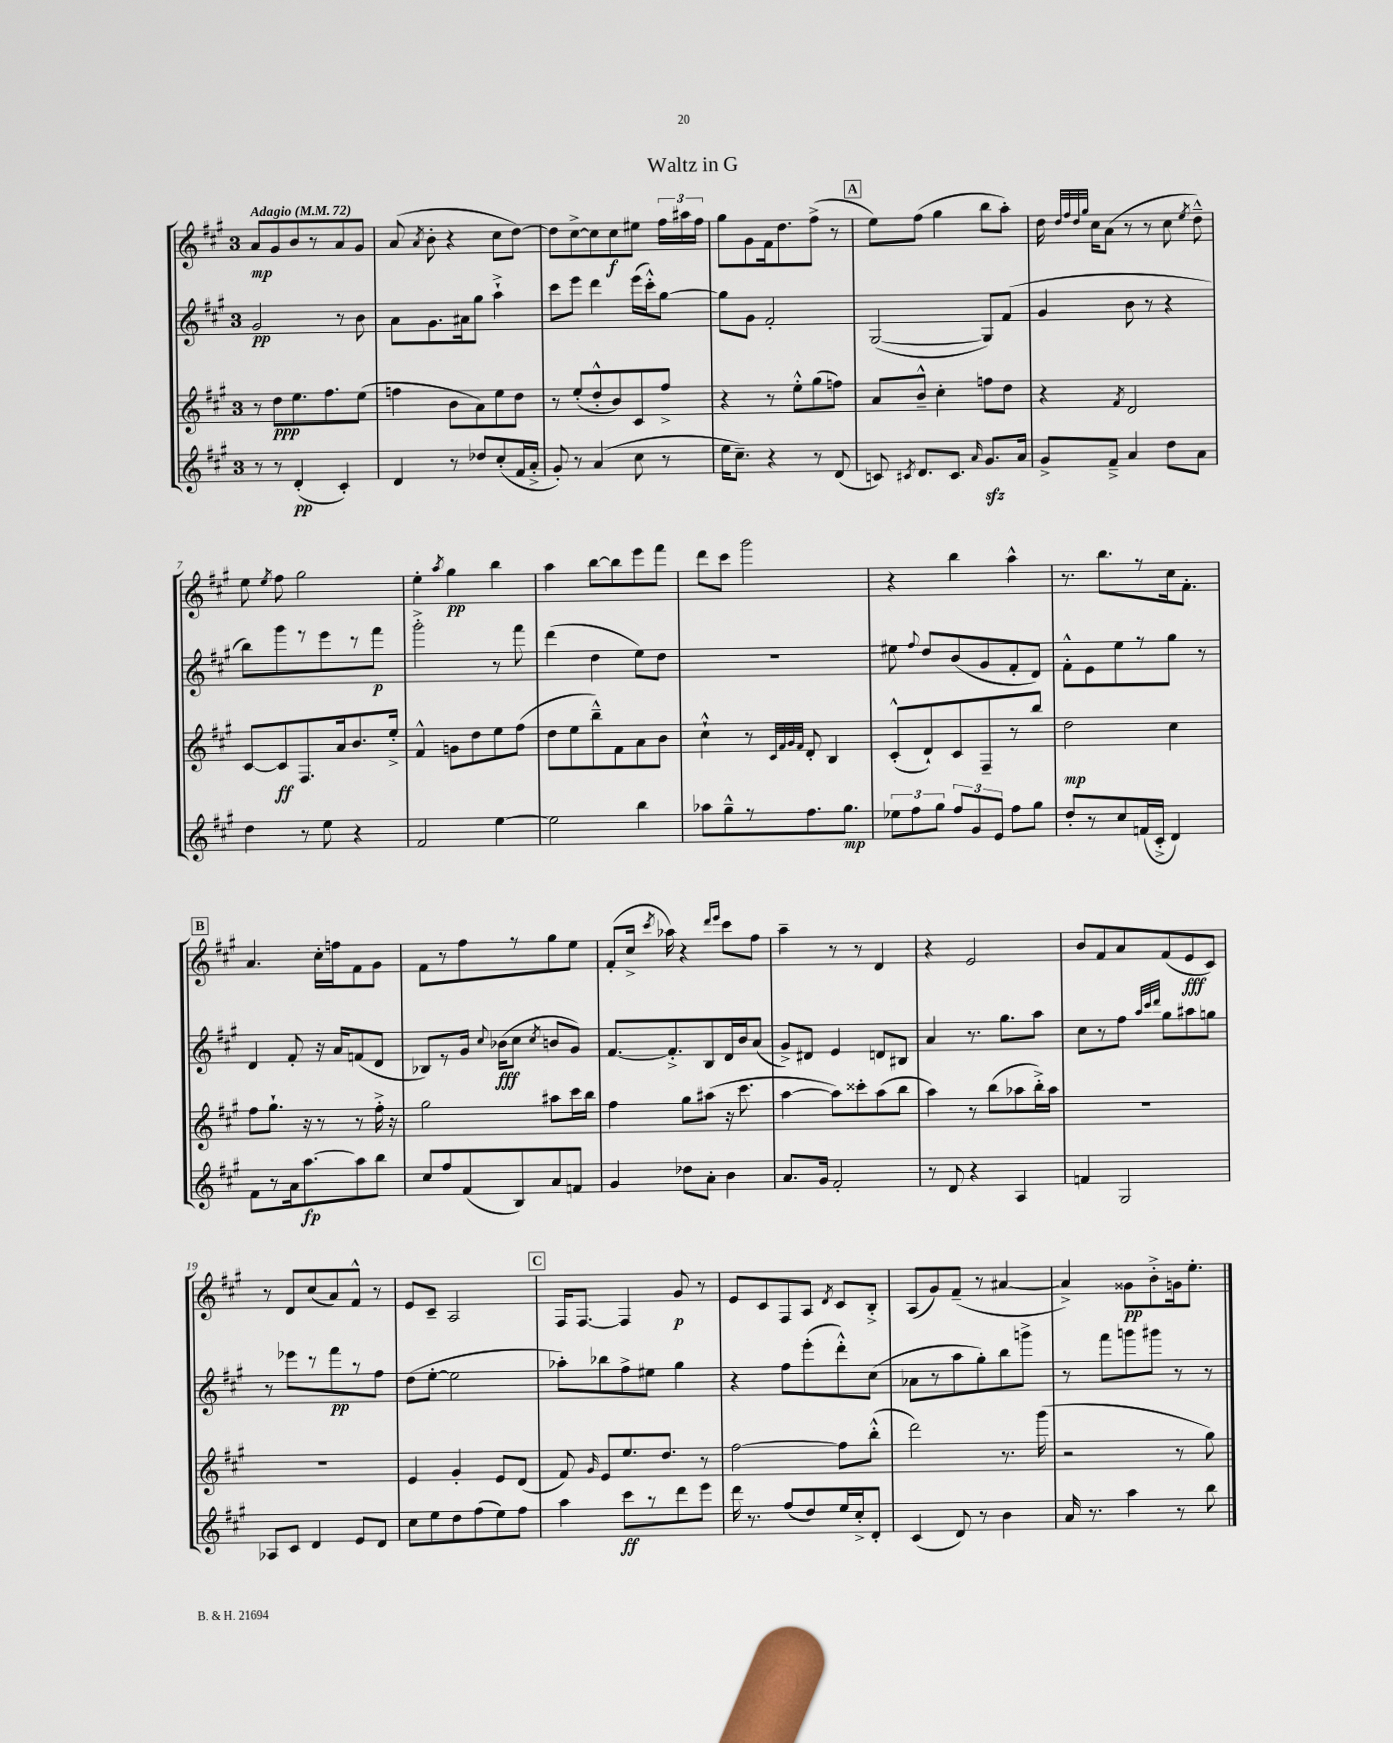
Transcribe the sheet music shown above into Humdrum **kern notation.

**kern	**dynam	**kern	**dynam	**kern	**dynam	**kern	**dynam
*part4	*part4	*part3	*part3	*part2	*part2	*part1	*part1
*staff4	*staff4	*staff3	*staff3	*staff2	*staff2	*staff1	*staff1
*clefG2	*	*clefG2	*	*clefG2	*	*clefG2	*
*k[f#c#g#]	*	*k[f#c#g#]	*	*k[f#c#g#]	*	*k[f#c#g#]	*
*M3/4	*	*M3/4	*	*M3/4	*	*M3/4	*
*MM72	*	*MM72	*	*MM72	*	*MM72	*
=1	=1	=1	=1	=1	=1	=1	=1
!	!	!	!	!	!	!LO:TX:a:B:t=Adagio	!
8r	.	8r	.	2g#/	pp	8a/L	mp
8r	.	8dd\L	ppp	.	.	8g#/	.
(4d'/	pp	8.ee\	.	.	.	8b/	.
.	.	.	.	.	.	8r	.
.	.	8.ff#\	.	.	.	.	.
4c#'/)	.	.	.	8r	.	8a/	.
.	.	(8ee\J	.	8b\	.	8g#/J	.
=2	=2	=2	=2	=2	=2	=2	=2
4d/	.	4ffn\	.	8a\L	.	(8a/	.
.	.	.	.	.	.	8qa/	.
.	.	.	.	8.g#\	.	8b'\	.
8r	.	8b\L	.	.	.	4r	.
.	.	.	.	16a#X\k	.	.	.
8dd-X/L	.	8a\)	.	8gg#\J	.	.	.
(8cc#'/	.	8ee\	.	4aa`^\	.	8cc#\L	.
16f#/L	.	8dd\J	.	.	.	[8dd\J)	.
16a'^/JJ	.	.	.	.	.	.	.
=3	=3	=3	=3	=3	=3	=3	=3
8g#'/)	.	8r	.	8ccc#\L	.	8dd\L]	.
8r	.	(8ee'/L	.	8eee\J	.	[8cc#^\	.
(4a/	.	8dd'^^/	.	4ddd\	.	8cc#\]	.
.	.	8b/)	.	.	.	8cc#\	f
8cc#\	.	8c#/	.	(16eee\LL	.	8ee#X\J	.
.	.	.	.	16ccc#'^^\J)	.	.	.
8r	.	8ff#^/J	.	[8gg#\J	.	24ff#\LL	.
.	.	.	.	.	.	24aa#X\	.
.	.	.	.	.	.	24ff#\JJ	.
=4	=4	=4	=4	=4	=4	=4	=4
16ee\KL	.	4r	.	8gg#\L]	.	8gg#\L	.
8.cc#~\J)	.	.	.	.	.	.	.
.	.	.	.	8g#\J	.	8g#\	.
4r	.	8r	.	2f#'/	.	16f#\k	.
.	.	.	.	.	.	8.dd\	.
.	.	8ee'^^\L	.	.	.	.	.
8r	.	(8gg#\	.	.	.	(8ff#^\J	.
(8d/	.	8ffn\J)	.	.	.	8r	.
!!LO:REH:place=s1:t=A
=5	=5	=5	=5	=5	=5	=5	=5
8cn/)	.	8a/L	.	([2G#/	.	8ee\L)	.
8qc#X/	.	.	.	.	.	.	.
8.d/L	.	8b~^^/J	.	.	.	(8ff#\J	.
.	.	4cc#'\	.	.	.	4gg#\	.
8.c#/J	.	.	.	.	.	.	.
16qqa/	.	.	.	.	.	.	.
8.g#zz/L	.	8ffn\L	.	8G#/L])	.	8bb\L	.
.	.	8dd\J	.	(8f#/J	.	8aa'\J)	.
16a/Jk	.	.	.	.	.	.	.
=6	=6	=6	=6	=6	=6	=6	=6
8g#^/L	.	4r	.	4g#/	.	16dd\	.
.	.	.	.	.	.	32qqdd/LLL	.
.	.	.	.	.	.	32qqff#/	.
.	.	.	.	.	.	32qqdd/	.
.	.	.	.	.	.	32qqgg#/JJJ	.
.	.	.	.	.	.	16cc#\KL	.
8f#~^/J	.	.	.	.	.	(8a\J	.
.	.	8qf#/	.	.	.	.	.
4a/	.	2d/	.	8b\	.	8r	.
.	.	.	.	8r	.	8r	.
8dd\L	.	.	.	4r	.	8cc#\	.
.	.	.	.	.	.	8qee/	.
8a\J	.	.	.	.	.	8dd~^^\)	.
!!LO:LB:g=z
=7	=7	=7	=7	=7	=7	=7	=7
4dd\	.	[8c#/L	.	8bb\L)	.	8ee\	.
.	.	.	.	.	.	8qee/	.
.	.	8c#/]	ff	8ggg#\	.	8ff#\	.
8r	.	8.F#/	.	8r	.	2gg#\	.
8ee\	.	.	.	8eee\	.	.	.
.	.	16a/k	.	.	.	.	.
4r	.	8.b/	.	8r	.	.	.
.	.	.	.	8fff#\J	p	.	.
.	.	16ee'^/Jk	.	.	.	.	.
=8	=8	=8	=8	=8	=8	=8	=8
2f#/	.	4f#^^/	.	2ggg#'^\	.	4ee'\	.
.	.	.	.	.	.	8qaa/	.
.	.	8gn\L	.	.	.	4gg#\	pp
.	.	8dd\	.	.	.	.	.
[4ee\	.	8ee\	.	8r	.	4bb\	.
.	.	(8ff#\J	.	8fff#\	.	.	.
=9	=9	=9	=9	=9	=9	=9	=9
2ee\]	.	8dd\L	.	(4ddd\	.	4aa\	.
.	.	8ee\	.	.	.	.	.
.	.	8bb~^^\)	.	4dd\	.	[8bb\L	.
.	.	8f#\	.	.	.	8bb\]	.
4bb\	.	8a\	.	8ee\L)	.	8eee\	.
.	.	8b\J	.	8dd\J	.	8fff#\J	.
=10	=10	=10	=10	=10	=10	=10	=10
8aa-X\L	.	4cc#`^^\	.	2.r	.	8ddd\L	.
8gg#~^^\	.	.	.	.	.	8ccc#\J	.
8r	.	8r	.	.	.	2ggg#\	.
.	.	32qqc#/LLL	.	.	.	.	.
.	.	32qqf#/	.	.	.	.	.
.	.	32qqg#/	.	.	.	.	.
.	.	32qqf#/JJJ	.	.	.	.	.
8.ff#\	.	8d'/	.	.	.	.	.
.	.	4B/	.	.	.	.	.
8.gg#\J	mp	.	.	.	.	.	.
=11	=11	=11	=11	=11	=11	=11	=11
12ee-X\L	.	(8c#'^^/L	.	8ee#X\	.	4r	.
12ff#\	.	.	.	.	.	.	.
.	.	.	.	8qqff#/	.	.	.
.	.	8d`/)	.	8dd/L	.	.	.
12gg#\J	.	.	.	.	.	.	.
12ff#/L	.	8c#/	.	(8b/	.	4bb\	.
12g#/	.	.	.	.	.	.	.
.	.	8F#~/	.	8g#/	.	.	.
12e/J	.	.	.	.	.	.	.
8ff#\L	.	8r	.	8f#'/	.	4aa^^\	.
8gg#\J	.	8bb/J	.	8d/J)	.	.	.
=12	=12	=12	=12	=12	=12	=12	=12
8dd'/L	.	2dd\	mp	8f#'^^\L	.	8.r	.
8r	.	.	.	8e\	.	.	.
.	.	.	.	.	.	8.bb\L	.
8cc#/	.	.	.	8ee\	.	.	.
(16fn/L	.	.	.	8r	.	8r	.
16c#'^/JJ	.	.	.	.	.	.	.
4d/)	.	4cc#\	.	8gg#\J	.	16cc#\k	.
.	.	.	.	.	.	8.f#'\J	.
.	.	.	.	8r	.	.	.
!!LO:LB:g=z
!!LO:REH:place=s1:t=B
=13	=13	=13	=13	=13	=13	=13	=13
8f#\L	.	8ff#\L	.	4d/	.	4.a/	.
8r	.	8.gg#`\J	.	.	.	.	.
16a\k	.	.	.	8f#'/	.	.	.
[8.aa\	fp	16r	.	.	.	.	.
.	.	8r	.	16r	.	16cc#'\LL	.
.	.	.	.	16a/KL	.	16ffn\J	.
8aa\]	.	8r	.	(8fn/	.	8f#\	.
8bb\J	.	16ff#'^\	.	8d/J	.	8g#\J	.
.	.	16r	.	.	.	.	.
=14	=14	=14	=14	=14	=14	=14	=14
8cc#/L	.	2gg#\	.	8B-X/L)	.	8f#\L	.
8ff#/	.	.	.	8r	.	8r	.
(8f#/	.	.	.	16g#/Jk	.	8ff#\	.
.	.	.	.	8qqcc#/	.	.	.
.	.	.	.	(16b-X\KL	fff	.	.
8B/)	.	.	.	8cc#\J	.	8r	.
.	.	.	.	8qcc#/	.	.	.
8a/	.	8aa#X\L	.	8bn/L	.	8gg#\	.
8fn/J	.	16ccc#\L	.	8g#/J)	.	8ee\J	.
.	.	16bb\JJ	.	.	.	.	.
=15	=15	=15	=15	=15	=15	=15	=15
4g#/	.	4ff#\	.	[8.f#/L	.	(8f#'/L	.
.	.	.	.	.	.	16cc#^/Jk	.
.	.	.	.	.	.	8qccc#/	.
.	.	.	.	8.f#'^/]	.	16aa-X\)	.
8dd-X\L	.	8gg#\L	.	.	.	4r	.
8a'\J	.	(8aa#X\J	.	8B/	.	.	.
.	.	.	.	.	.	16qqddd/LL	.
.	.	.	.	.	.	16qqeee/JJ	.
4b\	.	16r	.	16d/L	.	8ccc#\L	.
.	.	8.ccc#\	.	16b/J	.	.	.
.	.	.	.	(8a/J	.	8ff#\J	.
=16	=16	=16	=16	=16	=16	=16	=16
8.a/L	.	[4aa\	.	8g#^/L)	.	4aa~\	.
.	.	.	.	8d#X/J	.	.	.
16g#/Jk	.	.	.	.	.	.	.
2f#'/	.	8aa\L])	.	4e/	.	8r	.
.	.	8ccc##X'\	.	.	.	8r	.
.	.	(8aa\	.	8dn/L	.	4d/	.
.	.	8bb\J	.	8B#X/J	.	.	.
=17	=17	=17	=17	=17	=17	=17	=17
8r	.	4aa\)	.	4a/	.	4r	.
8d/	.	.	.	.	.	.	.
4r	.	8r	.	8.r	.	2e/	.
.	.	(8bb\L	.	.	.	.	.
.	.	.	.	8.gg#\L	.	.	.
4A/	.	8aa-X\	.	.	.	.	.
.	.	16bb'^\L)	.	8aa\J	.	.	.
.	.	16aa-\JJ	.	.	.	.	.
=18	=18	=18	=18	=18	=18	=18	=18
4fn/	.	2.r	.	8cc#\L	.	8b/L	.
.	.	.	.	8r	.	8f#/	.
2G#/	.	.	.	8ff#\J	.	8a/	.
.	.	.	.	32qqaa/LLL	.	.	.
.	.	.	.	32qqccc#/	.	.	.
.	.	.	.	32qqddd/JJJ	.	.	.
.	.	.	.	8gg#\L	.	(8f#/	.
.	.	.	.	8aa#X\	.	8e/	fff
.	.	.	.	8ggn\J	.	8c#/J)	.
!!LO:LB:g=z
=19	=19	=19	=19	=19	=19	=19	=19
8A-X/L	.	2.r	.	8r	.	8r	.
8c#/J	.	.	.	8eee-X\L	.	8d/L	.
4d/	.	.	.	8r	.	(8cc#/	.
.	.	.	.	8fff#\	pp	8a/)	.
8e/L	.	.	.	8r	.	8f#^^/J	.
8d/J	.	.	.	8ff#\J	.	8r	.
=20	=20	=20	=20	=20	=20	=20	=20
8cc#\L	.	4e/	.	(8dd\L	.	8e/L	.
8ee\	.	.	.	[8ee'\J	.	8c#~/J	.
8dd\	.	4g#'/	.	2ee\]	.	2A/	.
(8ff#\	.	.	.	.	.	.	.
8ee\)	.	8e/L	.	.	.	.	.
8ff#\J	.	(8d/J	.	.	.	.	.
!!LO:REH:place=s1:t=C
=21	=21	=21	=21	=21	=21	=21	=21
4aa\	.	8f#/)	.	8aa-X'\L)	.	16F#/KL	.
.	.	.	.	.	.	[8.F#/J	.
.	.	16qqg#/	.	.	.	.	.
.	.	8e/L	.	8bb-X\	.	.	.
8ccc#\L	ff	8.ee/	.	8ff#^\	.	4F#/]	.
8r	.	.	.	8ee#X\J	.	.	.
.	.	8.dd/J	.	.	.	.	.
8ddd\	.	.	.	4gg#\	.	8g#/	p
8eee\J	.	8r	.	.	.	8r	.
=22	=22	=22	=22	=22	=22	=22	=22
16ddd\	.	[2ff#\	.	4r	.	8e/L	.
8.r	.	.	.	.	.	.	.
.	.	.	.	.	.	8c#/	.
(8ff#/L	.	.	.	8ff#\L	.	8F#/	.
8dd/)	.	.	.	(8eee'\	.	8A/J	.
.	.	.	.	.	.	8qd/	.
16ee/L	.	8ff#\L]	.	8ddd'^^\)	.	8c#/L	.
16cc#'^/J	.	.	.	.	.	.	.
8d'/J	.	(8bb'^^\J	.	(8cc#\J	.	8B'^/J	.
=23	=23	=23	=23	=23	=23	=23	=23
(4c#/	.	2ddd\)	.	8a-X\L	.	(8A/L	.
.	.	.	.	8r	.	8g#/)	.
8d/)	.	.	.	8aa\	.	(8f#~/J	.
8r	.	.	.	8gg#'\)	.	8r	.
4b\	.	8.r	.	8bb\	.	[4a#X/	.
.	.	.	.	8gggn^\J	.	.	.
.	.	(16ggg#\	.	.	.	.	.
=24	=24	=24	=24	=24	=24	=24	=24
16a/	.	2r	.	8r	.	4a#^/])	.
8.r	.	.	.	.	.	.	.
.	.	.	.	8fff#\L	.	.	.
4aa\	.	.	.	8gggn\	.	8g##X\L	pp
.	.	.	.	8ggg#X\J	.	8b'^\	.
8r	.	8r	.	8r	.	16gn\k	.
.	.	.	.	.	.	8.ee'\J	.
8bb\	.	8gg#\)	.	8r	.	.	.
==	==	==	==	==	==	==	==
*-	*-	*-	*-	*-	*-	*-	*-
